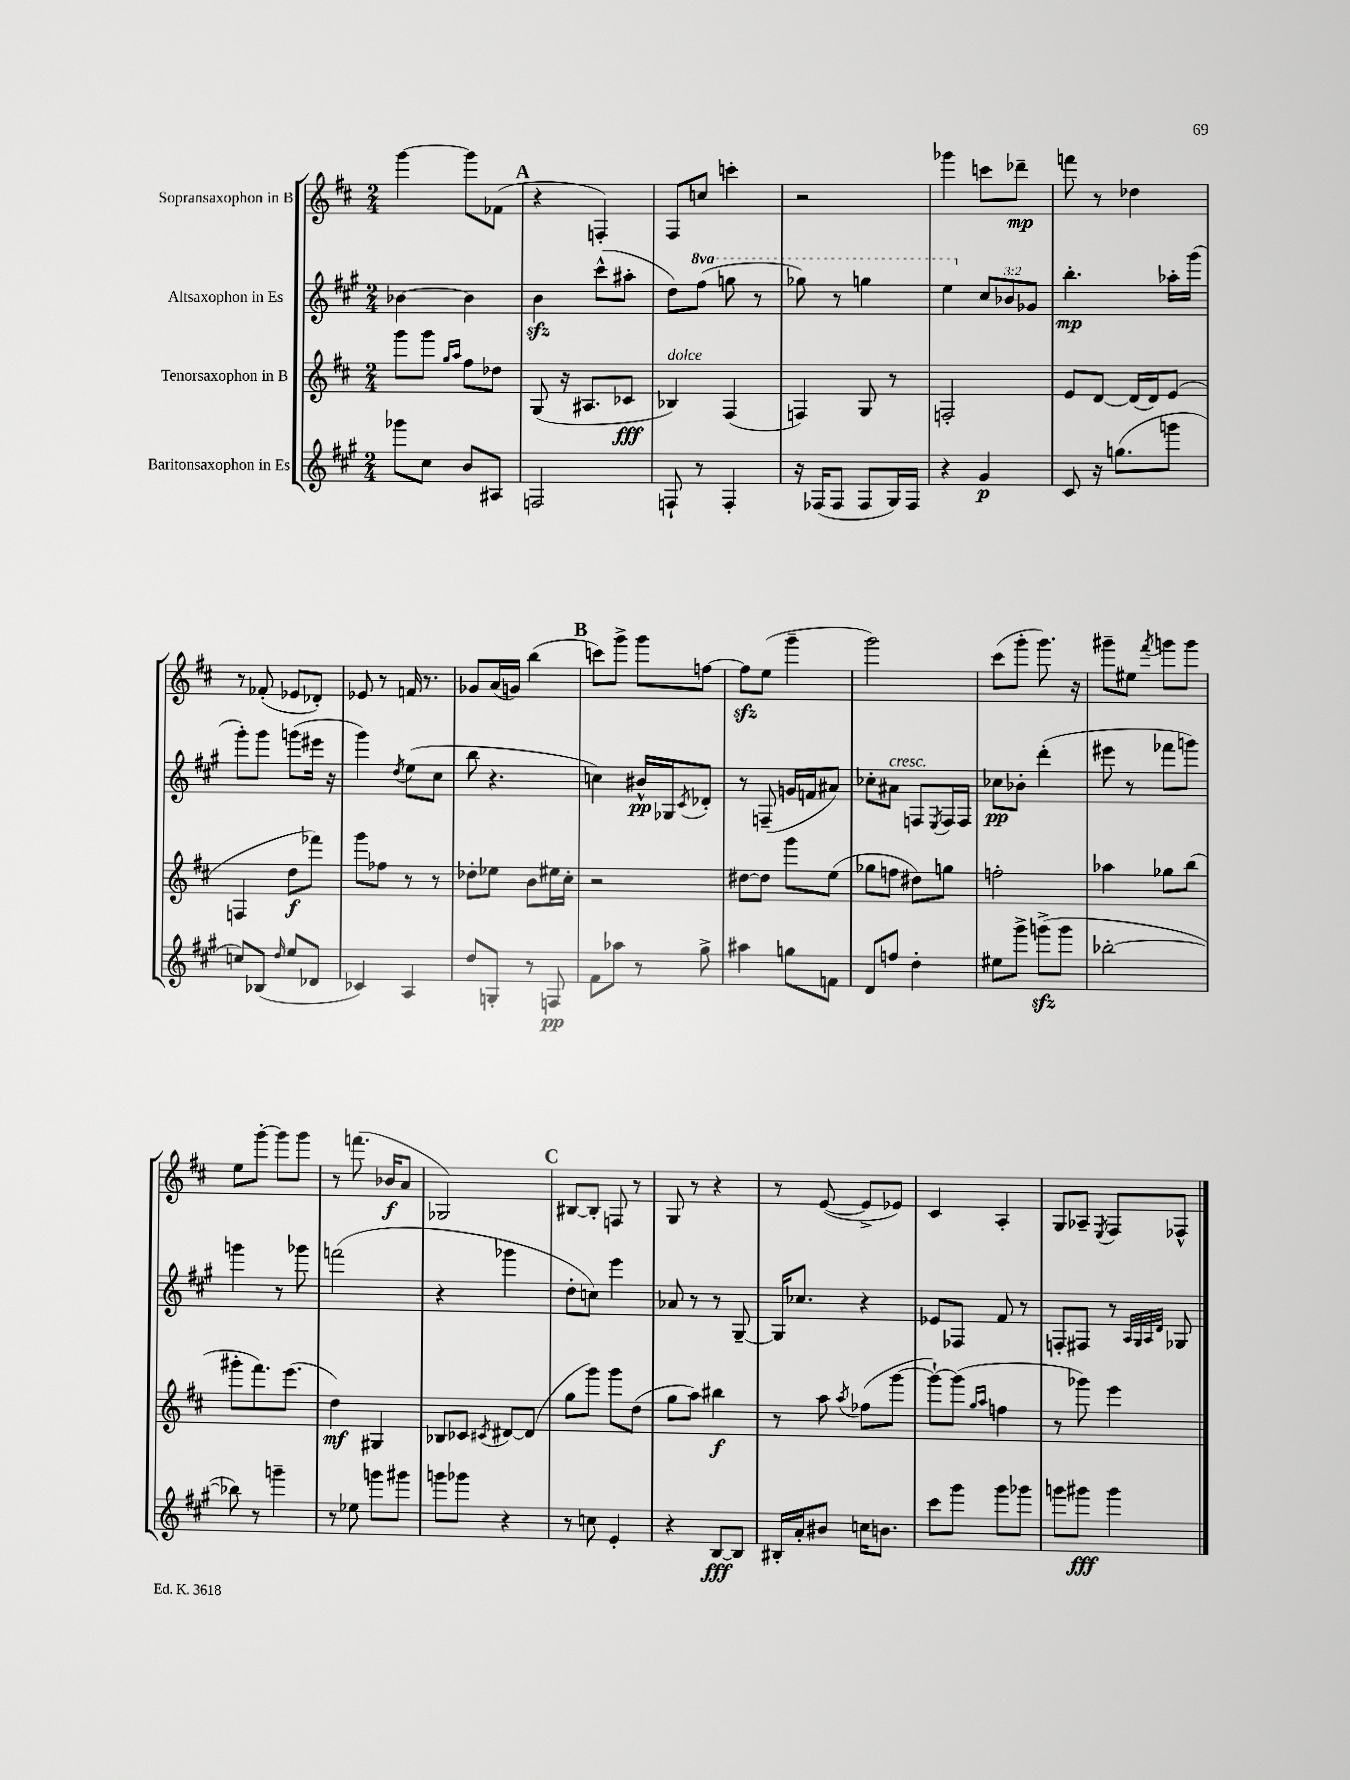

**kern	**kern	**kern	**kern
*staff4	*staff3	*staff2	*staff1
*clefG2	*clefG2	*clefG2	*clefG2
*k[f#c#g#]	*k[f#c#]	*k[f#c#g#]	*k[f#c#]
*M2/4	*M2/4	*M2/4	*M2/4
8ggg-	8ggg	[4b-	[4ggg
8cc#	8ggg	.	.
.	16qqgg	.	.
.	16qqaa	.	.
8b	8ff#	4b-]	8ggg]
8A#	8dd-	.	(8f-
=	=	=	=
2F	(8G	4b	4r
.	16r	.	.
.	8.A#	.	.
.	.	(8ccc#^^	4F')
.	8c-	8aa#'	.
=	=	=	=
8F`	4B-)	8dd)	8F#
8r	.	(8fff#	8cc
4F'	(4F#	8ggg	4ccc'
.	.	8r	.
=	=	=	=
16r	4F)	8ggg-)	2r
(16F-	.	.	.
8F-	.	8r	.
8F-	8G	4ggg	.
16G#)	8r	.	.
16F-	.	.	.
=	=	=	=
4r	2F'	4eee	4ggg-
4g#	.	12cc#	8ccc
.	.	12b-	.
.	.	.	8ddd-~
.	.	12g-	.
=	=	=	=
8c#	8e	4.bb'	8fff
16r	[8d	.	8r
(8.gg	.	.	.
.	(16d]	.	4dd-
.	16d)	.	.
8ggg	(8e	16aa-'	.
.	.	(16ggg#	.
=	=	=	=
8cc)	4F	8ggg#')	8r
(8B-	.	8ggg#	(8f-'
16qqdd	.	.	.
8ee	8dd	(8ggg	8e-
8d-	8fff-)	16eee#	8d-')
.	.	16r	.
=	=	=	=
4c-)	8ggg	4ggg#)	8e-
.	8ff-	.	8r
.	.	8qdd	.
4A	8r	(8ee	16f
.	.	.	8.r
.	8r	8cc#	.
=	=	=	=
8dd	8dd-'	8bb	8g-
8G'	8ee-	4.r	(16a
.	.	.	16g)
8r	8b	.	(4bb
8F	16ee#	.	.
.	16cc#'	.	.
=	=	=	=
8f#	2r	4cc)	8ccc)
8aa-	.	.	8ggg^
8r	.	16b#^^	8ggg
.	.	16G-	.
.	.	8qc#	.
8gg#^	.	8d-'	[8ff
=	=	=	=
4aa#	[8dd#	8r	8ff]
.	8dd#]	(8F~	(8ee
8gg	8ggg	16g	4ggg~
.	.	16f	.
8f	(8ee	8a#)	.
=	=	=	=
8d	8gg-	8cc-'	2ggg)
8ff	8ff	8a#	.
4dd'	8dd#)	8F	.
.	.	8qE	.
.	8gg	16F	.
.	.	16F	.
=	=	=	=
8ee#	2ff'	8cc-	(8ccc#
8ggg#^	.	8b-'	8ggg'
(8ggg^	.	(4ddd'	8.ggg)
8ggg	.	.	.
.	.	.	16r
=	=	=	=
[2bb-'	4aa-	8eee#	8ggg#~
.	.	8r	8ee#
.	.	.	8qfff#
.	8gg-	8fff-	8ggg
.	(8bb	8ggg)	8ggg
=	=	=	=
8bb-])	8ggg#'	4ggg	8ee
8r	8.fff#)	.	[8ggg'
4ggg~	.	8r	8ggg]
.	(8.eee	.	.
.	.	8ggg-	8ggg
=	=	=	=
8r	4dd)	(2fff	8r
8ee-	.	.	(8.fff
8ggg	4G#	.	.
.	.	.	16b-
8ggg#	.	.	8a
=	=	=	=
8ggg	8B-	4r	2G-)
8ggg-	8c-	.	.
.	8qc#	.	.
4r	[8d#	4ggg-	.
.	(8d#]	.	.
=	=	=	=
8r	8gg	8dd'	[8B#
8cc	8ggg)	8cc)	8B#']
4e'	8ggg	4eee	8F
.	(8dd	.	8r
=	=	=	=
4r	8gg	8a-	8G
.	8aa)	8r	8r
[8B	4bb#	8r	4r
8B]	.	[8G#~	.
=	=	=	=
16B#'	8r	16G#]	8r
16a'	.	8.cc-	.
8b#	8aa	.	([8e
.	8qaa	.	.
16cc	(8ff-	4r	8e^]
8.b	.	.	.
.	[8ggg	.	8e-)
=	=	=	=
8ccc#	8ggg`_)	8e-	4c#
8ggg#	(8ggg]	8F-	.
.	16qqgg	.	.
.	16qqaa	.	.
8ggg#	4ff	8f#	4A'
8ggg-	.	8r	.
=	=	=	=
8ggg	8r	8F'	8G
8ggg#	8ggg-)	8F#	8A-~
.	.	.	8qE
4ggg#	4eee	8r	8F#
.	.	32qqA	.
.	.	32qqG#	.
.	.	32qqA	.
.	.	32qqd	.
.	.	8G-	8F-^^
==	==	==	==
*-	*-	*-	*-
